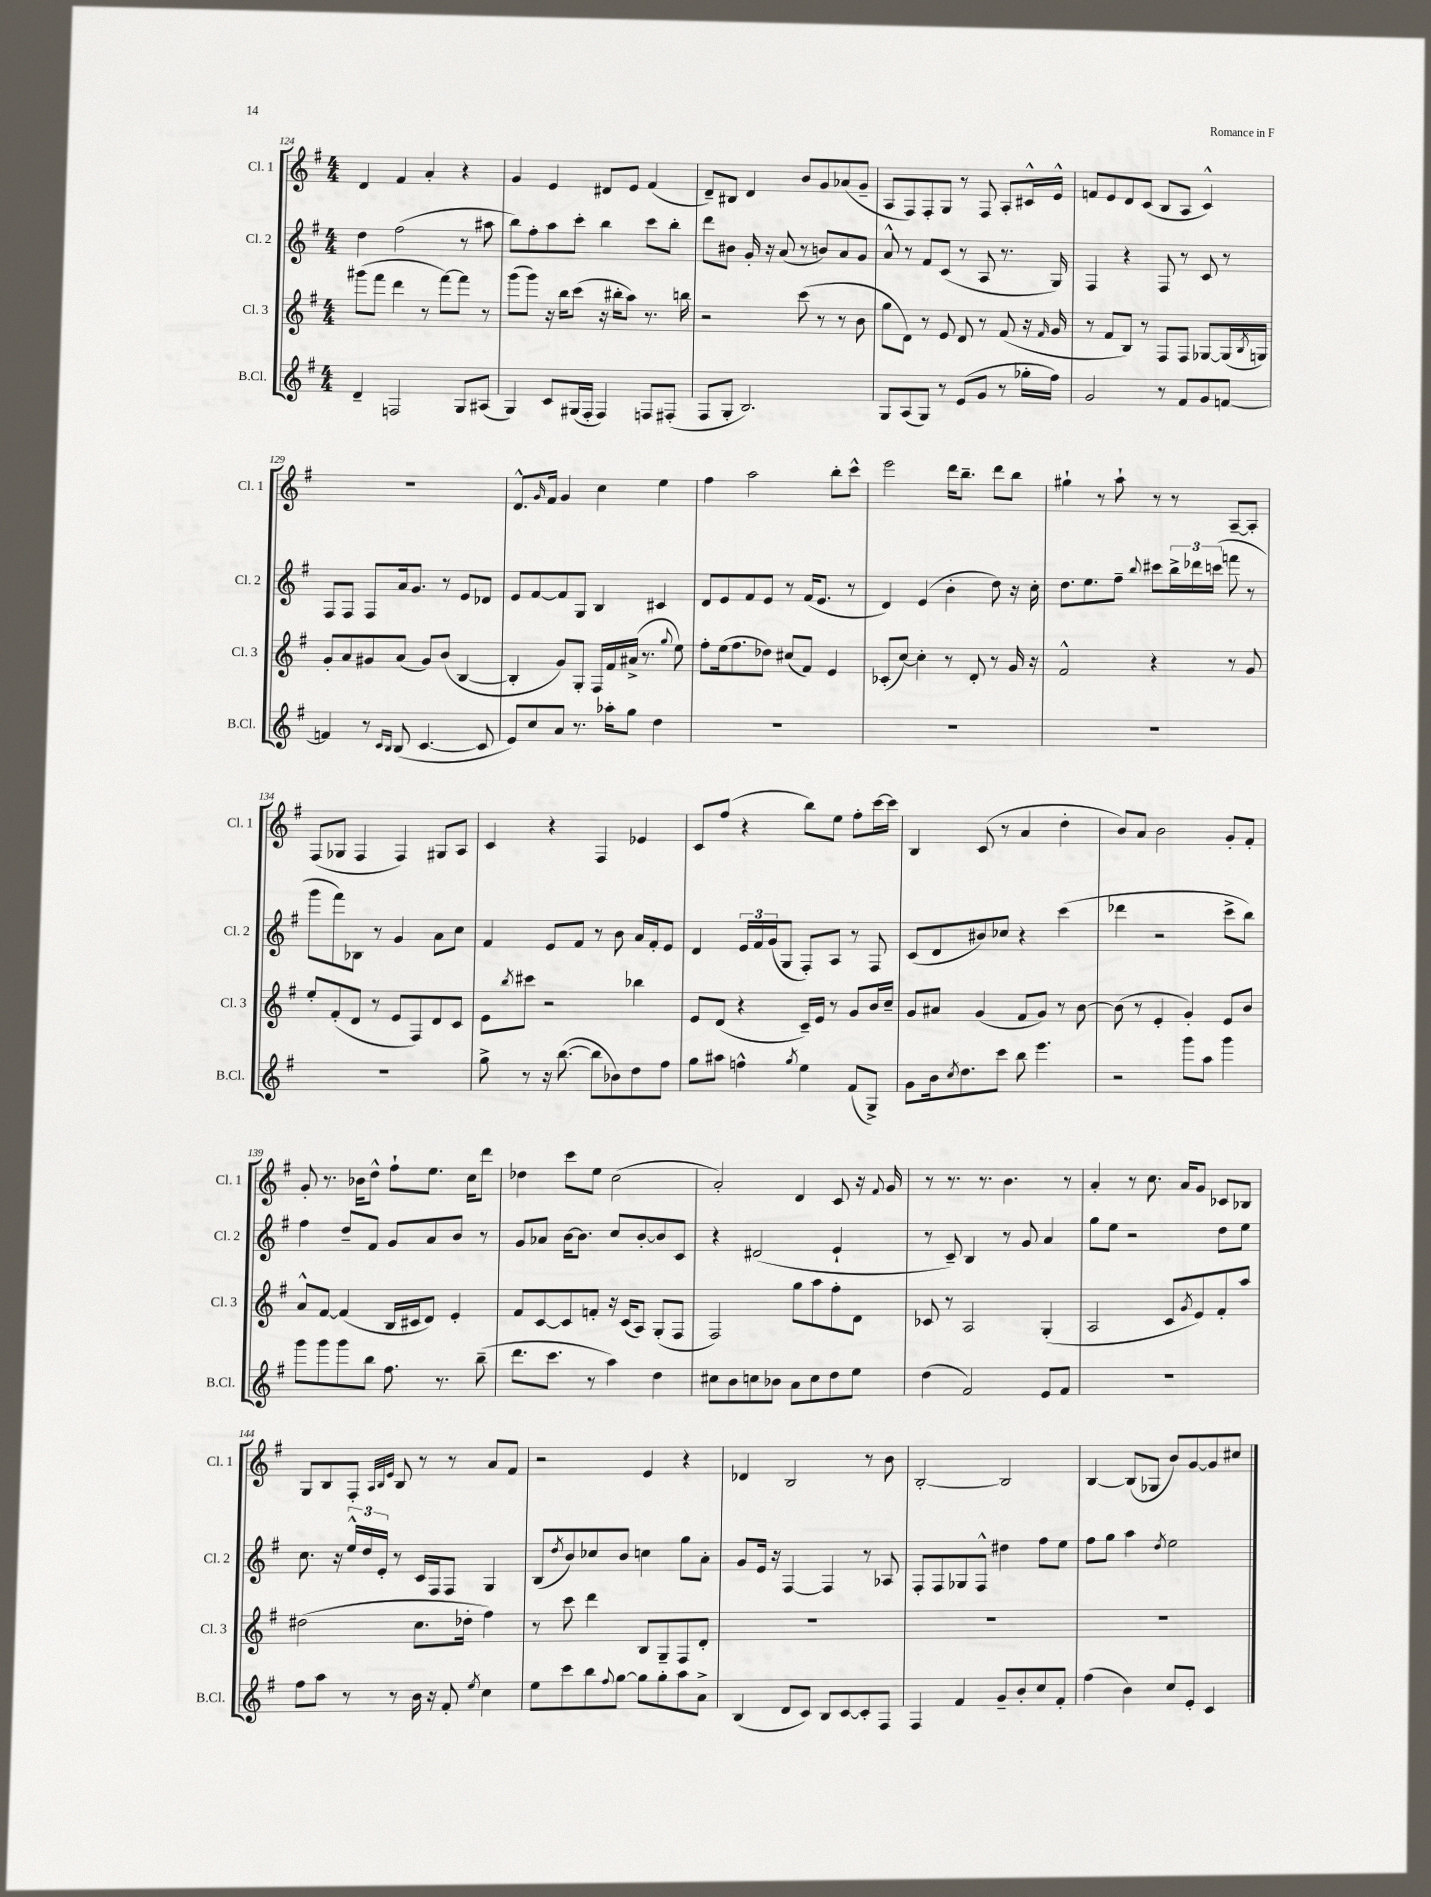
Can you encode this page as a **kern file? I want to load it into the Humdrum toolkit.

**kern	**kern	**kern	**kern
*staff4	*staff3	*staff2	*staff1
*clefG2	*clefG2	*clefG2	*clefG2
*k[f#]	*k[f#]	*k[f#]	*k[f#]
*M4/4	*M4/4	*M4/4	*M4/4
4d~	(8ggg#	4dd	4d
.	8fff#	.	.
2F	4ddd	(2ff#	4f#
.	8r	.	4a'
.	[8fff#)	.	.
8G	8fff#]	8r	4r
(8A#	8r	8aa#	.
=	=	=	=
4G)	(8ggg	8bb)	4g
.	8ggg)	8ff#'	.
8c	16r	8aa	4e
.	16bb	.	.
(16G#	(8ccc	8ccc'	.
16F#'	.	.	.
4F#)	16r	4bb	8d#
.	16bb#'	.	.
.	8aa)	.	8e
8F	8.r	8ccc	(4f#
(8F#'	.	8bb'	.
.	16bb	.	.
=	=	=	=
8F#	2r	8ddd	8d~)
8G'	.	8b#	8B#
2.B)	.	16g'	4d
.	.	16r	.
.	.	(8a	.
.	(8ccc	8r	8b
.	8r	8b)	8g
.	8r	8a	(8a-
.	8b	8g	8g~
=	=	=	=
8G	8gg	8a^^	8A
(8A	8d)	8r	8F#)
8G)	8r	8f#	8F#'
8r	8e	(8c	8G
(8e	8d	8r	8r
8g	8r	8A	8F#
8r	(8f#	8.r	8A'
16gg-'	16r	.	16c#^^
.	16qqf#	.	.
16ff#)	16g	16G)	16e^^
=	=	=	=
2g	8r	4F#	8f
.	8f#	.	8e
.	8B)	4r	8d
.	8r	.	(8c
8r	8F#	8F#	8B
8f#	8F#	8r	8A
8g	[8G-	8c	4c^^)
[8f	(16G-]	8r	.
.	8qB	.	.
.	16G)	.	.
=	=	=	=
4f]	8g'	8F#	1r
.	8a	8F#	.
8r	8g#	8F#	.
16qqc	.	.	.
16qqB	.	.	.
(8B	(8a	16a	.
.	.	8.g	.
[4.c	8g#)	.	.
.	(8b	8r	.
.	[4B	8e	.
8c]	.	8d-	.
=	=	=	=
8e)	4B']	8e	8.d^^
8cc	.	[8f#	.
.	.	.	16qqg
.	.	.	16f#
8a	8g)	8f#]	4g
8.r	8G'	8G	.
.	16F#	4B	4cc
16aa-'	16f#	.	.
8gg	(16a#^	.	.
.	8.r	.	.
4dd	.	4c#	4ee
.	8qqgg	.	.
.	8ee)	.	.
=	=	=	=
1r	8ff#'	8d	4ff#
.	(16ee	8e	.
.	8.ff#	.	.
.	.	8f#	2aa
.	8dd-)	8e	.
.	(8cc#	8r	.
.	8f#)	(16f#	.
.	.	8.e	.
.	4e	.	8bb'
.	.	8r	8ccc^^
=	=	=	=
1r	(8c-'	4d)	2eee
.	[8cc)	.	.
.	4cc']	(4e	.
.	8r	4b'	16ddd
.	.	.	8.bb~
.	8d'	.	.
.	8r	8dd)	8ddd
.	16g	16r	8bb
.	16r	16cc'	.
=	=	=	=
1r	2f#^^	8.dd	4gg#`
.	.	8.ee	.
.	.	.	8r
.	.	8ff#~	8aa`
.	.	8qqbb	.
.	4r	8ccc#	8r
.	.	24bb^	8r
.	.	24ddd-	.
.	.	(24ccc	.
.	8r	8fff	[8A~
.	8g	8r	8A']
=	=	=	=
1r	8ee'	8ggg	(8F#
.	(8f#'	8fff#)	8G-
.	8d	8B-	4F#
.	8r	8r	.
.	8e	4g	4F#)
.	8F#)	.	.
.	8d	8a	8G#
.	8c	8cc	8A
=	=	=	=
8gg^	8e	4f#	4c
.	8qbb	.	.
8r	8ccc#	.	.
16r	2r	8e	4r
([8.bb	.	.	.
.	.	8f#	.
8bb]	.	8r	4F#
8b-)	.	8b	.
8dd	4bb-	16a	4e-
.	.	16f#'	.
8ff#	.	8e	.
=	=	=	=
8gg	8e	4d	8c
8aa#	(8d	.	(8ff#
4ff^^	4r	24e	4r
.	.	24f#	.
.	.	(24g	.
.	.	8G	.
8qgg	.	.	.
4ee	16c~)	8F#')	8bb)
.	16e	.	.
.	8r	8A	8ee
(8f#	8g	8r	8ff#'
8G^)	16b	8F#	[16ccc
.	16cc~	.	16ccc]
=	=	=	=
8g	8g	(8c	4B
16b	8a#	8d	.
8qcc	.	.	.
8.dd	.	.	.
.	(4g	8b#)	(8c
8ccc	.	8cc-	8r
8bb	8f#	4r	4a
4.eee	8g)	.	.
.	8r	(4ccc	4dd'
.	[8b	.	.
=	=	=	=
2r	(8b]	4ddd-	8b)
.	8r	.	8a
.	4e'	2r	2b
8ggg	4g')	.	.
8aa	.	.	.
4ggg	8e	8ccc^	8g'
.	8b	8bb)	8f#'
=	=	=	=
8ggg	8a^^	4ff#	8g'
8ggg	[8f#	.	8.r
8ggg	(4f#]	8dd~	.
.	.	.	16b-
8bb	.	8f#	8dd^^
8.ff#	16B	8g	8ff#`
.	16c#	.	.
.	8d)	8a	8.ee
8.r	.	.	.
.	4e'	8b	.
.	.	.	16cc
(8bb~	.	8r	8ddd
=	=	=	=
8.ddd	8f#	8g	4dd-
.	[8c	8a-	.
8.ccc	.	.	.
.	8c]	[16b	8ccc
.	.	8.b]	.
8r	8f'	.	8ee
4aa)	16r	8cc	(2cc
.	(16c	.	.
.	8A)	[8b'	.
4dd	(8G'	8b]	.
.	8F#	8c	.
=	=	=	=
8cc#	2F#)	4r	2a')
8b	.	.	.
8cc	.	(2d#	.
8b-	.	.	.
8a	8gg	.	4d
8cc	8aa	.	.
8dd	8ff#'	4e`	8c
8ee	8d	.	16r
.	.	.	8qqf#
.	.	.	16g
=	=	=	=
(4dd	8c-	8r	8r
.	8r	8c~)	8.r
2f#)	2A	4B	.
.	.	.	8.r
.	.	8r	4.b
.	.	8g	.
8e	(4G'	4a	.
8f#	.	.	8r
=	=	=	=
1r	2A	8gg	4a'
.	.	8ee	.
.	.	2r	8r
.	.	.	8.cc
.	8c	.	.
.	.	.	16a
.	8qg	.	.
.	8e)	.	8g
.	8f#'	8dd	8c-
.	8aa	8ee	8B-
=	=	=	=
8ff#	(2dd#	8.cc	8G
8aa	.	.	8B
.	.	16r	.
8r	.	24ee^^	8F#'
.	.	24dd	.
.	.	24e'	.
.	.	.	32qqA
.	.	.	32qqB
.	.	.	32qqe
8r	.	8r	8B
16b	8.cc	16c	8r
16r	.	16F#	.
8f#'	.	8F#	8r
.	16dd-'	.	.
8qee	.	.	.
4cc	4ff#)	4G	8a
.	.	.	8f#
=	=	=	=
8ee	8r	(8B	2r
.	.	8qdd	.
8ccc	8ccc	8b)	.
8bb	4ddd	8cc-	.
8qqff#	.	.	.
[8gg	.	8b	.
8gg]	8B	4cc	4e
8gg'	8G~	.	.
8aa	8F#	8gg	4r
8a^	8d'	8a'	.
=	=	=	=
(4B	1r	8g	4d-
.	.	16e	.
.	.	16r	.
8d	.	[4F#	2B
8c)	.	.	.
8B	.	4F#]	.
[8c	.	.	.
8c']	.	8r	8r
8F#	.	8A-	8b
=	=	=	=
4F#	1r	8F#'	[2B'
.	.	8F#	.
4f#	.	8G-	.
.	.	8F#^^	.
8g~	.	4dd#	2B]
8b'	.	.	.
8cc	.	8ff#	.
8f#'	.	8ee	.
=	=	=	=
(4ff#	1r	8ff#	[4B
.	.	8gg	.
4b)	.	4aa	(8B]
.	.	.	8G-
.	.	8qdd	.
8cc	.	2ee	8b)
8e'	.	.	[8g
4c	.	.	8g]
.	.	.	8cc#
==	==	==	==
*-	*-	*-	*-
